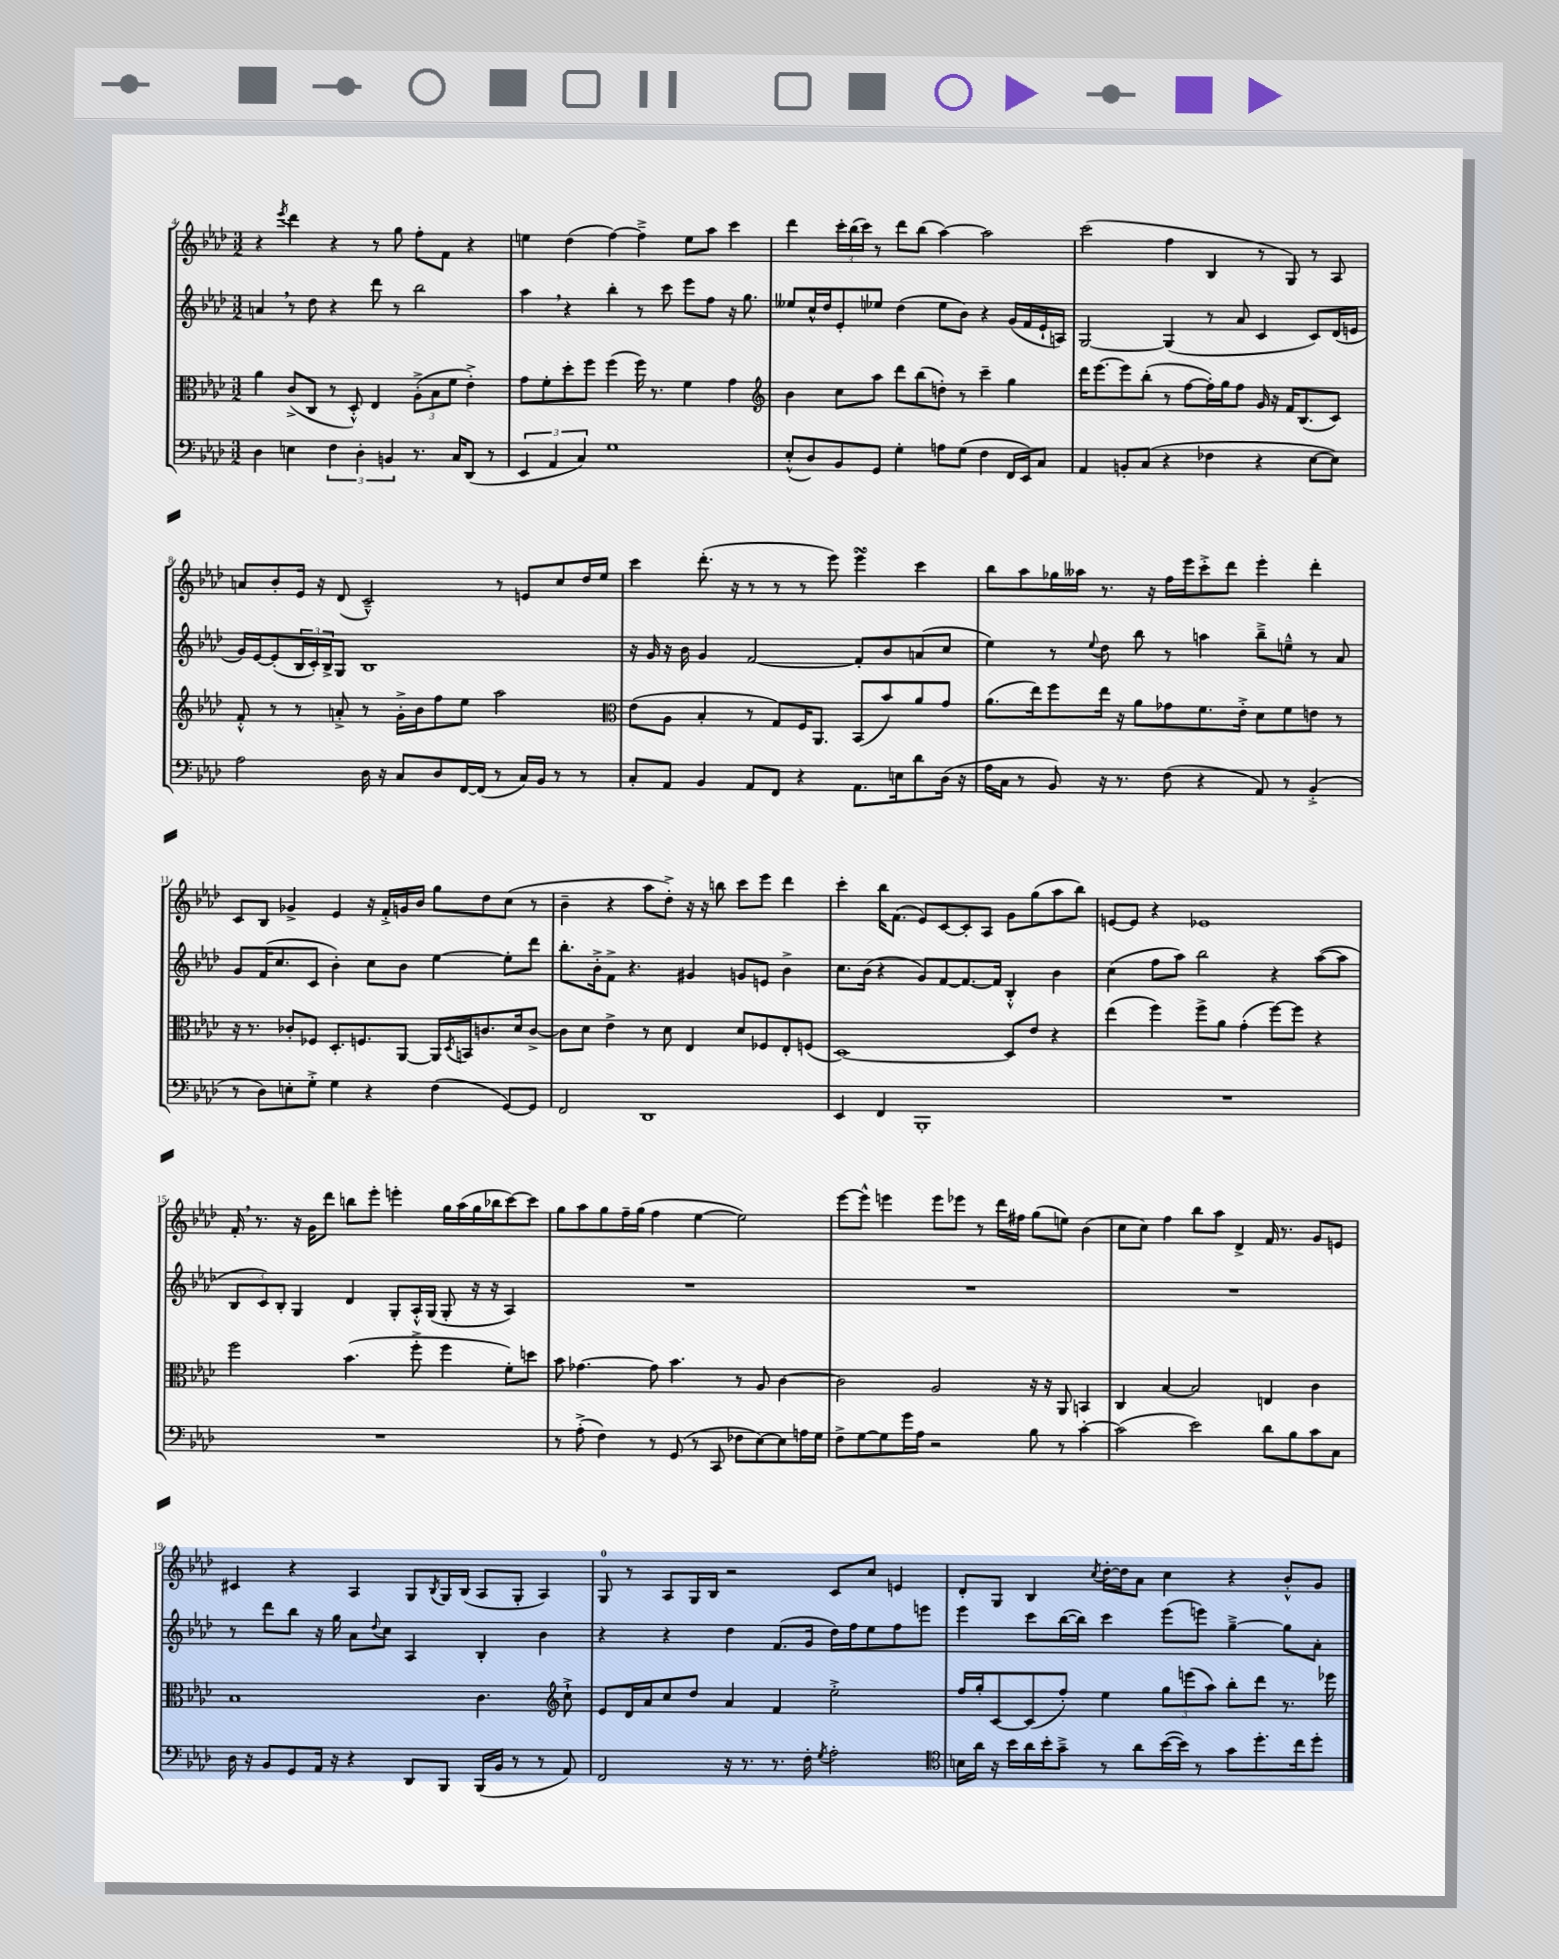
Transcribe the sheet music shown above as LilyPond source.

<<
\new StaffGroup <<
\new Staff = "s0" {
    \clef treble \key aes \major \numericTimeSignature \time 3/2
    r4 \acciaccatura { ees'''8 } des'''4 r4 r8 g''8 f''8-. f'8 r4 |
    e''4 des''4( f''4~) f''4---> e''8 aes''8 c'''4 |
    des'''4 \tuplet 3/2 { c'''16-. bes''16( c'''16) } r8 des'''8 bes''8( aes''4~) aes''2 |
    c'''2( f''4 bes4 r8 g8) r8 aes8 |
    a'8 bes'8-. ees'16 r16 des'8( c'2---^) r8 e'8 c''8 des''16 ees''16 |
    c'''4 des'''8.-.( r16 r8 r8 r8 ees'''8) ees'''4\turn c'''4 |
    bes''8 aes''8 ges''16 aeses''16 r8. r16 f''16 ees'''16 c'''8-.-> des'''8 ees'''4-. des'''4-. |
    c'8 bes8 ges'4-> ees'4 r16 f'16-.-> g'16 bes'16 g''8 des''8 c''8( r8 |
    bes'4-- r4 aes''8 des''8-.->) r16 r16 b''8 c'''8 ees'''8 des'''4 |
    c'''4-. bes''16 f'8.( ees'8) c'8~ c'8-. aes8 g'8 g''8( aes''8 bes''8) |
    e'8~ e'8 r4 ees'1 |
    f'16-. \breathe r8. r16 g'16 des'''8 b''8 ees'''8-. e'''4-. g''16 aes''16( g''16 bes''16 c'''8~) c'''8 |
    g''8 aes''8 g''8 f''16-- g''16( f''4 ees''4~ ees''2) |
    ees'''8~ ees'''8-^ e'''4 e'''8 ees'''8 r8 des'''16 fis''16 g''8( e''8) bes'4( |
    c''8 c''8) f''4 bes''8 aes''8 des'4-> f'16 r8. g'8 e'8 |
    cis'4 r4 aes4 g8 \acciaccatura { bes8 } g16 bes16( aes8 g8-. aes4) |
    g8-0 r8 aes8 g16 bes16 r2 c'8 c''8 e'4 |
    des'8-. g8 bes4 \acciaccatura { c''8 } des''16~-. des''16 aes'8 c''4 r4 bes'8-.-^ g'8 \bar "|." |
}
\new Staff = "s1" {
    \clef treble \key aes \major \numericTimeSignature \time 3/2
    a'4 \breathe r8 des''8 r4 des'''8 r8 bes''2 |
    aes''4 \breathe r4 bes''4-. r8 c'''8 ees'''8 f''8 r16 g''8. |
    eeses''8 c''16-^ des''16 ees'8-. ees''8 des''4( ees''8 bes'8) r4 g'16( f'16 ees'16-! a16) |
    g2~ g4( r8 aes'8 c'4 c'8) des'16( e'16 |
    g'16) ees'16~ ees'8-.( \tuplet 3/2 { bes16 c'16-.) bes16-> } g8 bes1 |
    r16 g'16 r16 bes'16 g'4 f'2~ f'8-. bes'8 a'8( c''8 |
    ees''4) r8 \appoggiatura { ees''8 } des''8 bes''8 r8 a''4 bes''8---> e''8---^ r8 aes'8 |
    g'8 f'16( c''8. c'8 bes'4-.) c''8 bes'8 ees''4~ ees''8-. des'''8 |
    bes''8.-. bes'16-.-> f'8-> r4. gis'4 g'8 e'8 bes'4-> |
    c''8. bes'16( r4 g'8) f'8~ f'8.~ f'16 bes4-.-^ bes'4 |
    c''4( f''8 aes''8) bes''2 r4 aes''8~( aes''8 |
    \tuplet 3/2 { bes8 c'8) bes8-. } g4 des'4 g8-. aes16-.-^ g16( g8-. r16 r16 aes4) |
    R1. |
    R1. |
    R1. |
    r8 des'''8 bes''8 r16 g''16 aes'8 \appoggiatura { des''8 } c''8 aes4 bes4-. bes'4 |
    r4 r4 des''4 f'8.( g'16 des''16) f''16 ees''8 f''8 e'''8 |
    ees'''4 c'''8 bes''16~( bes''16) c'''4 ees'''8( e'''8) g''4~---> g''8 aes'8-. \bar "|." |
}
\new Staff = "s2" {
    \clef alto \key aes \major \numericTimeSignature \time 3/2
    aes'4 c'8->( c8 r8 des8-.-^) ees4 \tuplet 3/2 { aes8-.->( bes8 f'8 } ees'4-.->) |
    g'8 f'8-. des''8-. f''8 f''4( f''16) r8. f'4 g'4 |
    \clef treble bes'4 c''8 aes''8 des'''8 bes''8( d''8-.) r8 c'''4-- g''4 |
    des'''16 ees'''8.~ ees'''8 bes''8-.( r8 f''8~ f''16-.) g''16 f''8 g'16 r16 f'16 bes8.( c'8) |
    f'8-.-^ r8 r8 a'8-.-> r8 g'16-.-> bes'16 f''8 ees''8 aes''2 |
    \clef alto ees'8( aes8 bes4-. r8 g8) f16 aes,8. bes,8( bes'8) aes'8 g'8 |
    aes'8.( ees''16) f''8 ees''16 r16 aes'8 ges'8 f'8. ees'16-.-> des'8 f'8 e'8 r8 |
    r16 r8. ces'8-. fes8 des8.-. f8. aes,8~ aes,16 \acciaccatura { des8 } b,16 c'8. des'16 c'8~-> |
    c'8 des'8 ees'4-> r8 des'8 ees4 des'8 fes8 ees8-. f8( |
    des1~) des8 ees'8 r4 |
    ees''4( f''4) f''8-> aes'8 g'4-.( f''8~) f''8 r4 |
    f''2 bes'4.( f''8-.-> f''4 f'8-.) d''8 |
    bes'8 ges'4.~ ges'8 bes'4. r8 aes8 c'4~ |
    c'2 aes2 r16 r16 aes,8 b,4 |
    c4 bes4~ bes2 e4 c'4 |
    bes1 c'4. \clef treble c''8-!-> |
    ees'8 des'16 aes'16 c''8 des''8 aes'4 f'4 ees''2-.-> |
    f''16 g''16-. c'8~ c'8( f''8-.) ees''4 \tuplet 3/2 { g''8 e'''8( aes''8) } bes''8-. des'''8 r8. ees'''16 \bar "|." |
}
\new Staff = "s3" {
    \clef bass \key aes \major \numericTimeSignature \time 3/2
    des4 e4 \tuplet 3/2 { f4 des4-. b,4 } r8. c16 des,8( r8 |
    \tuplet 3/2 { ees,4 aes,4 c4) } g1 |
    ees8-.-^( des8) bes,8 g,8 g4-. a8 g8( f4 f,16 ees,16) c8 |
    aes,4 b,8-. c8( r4 fes4 r4 ees8~ ees8) |
    aes2 des16 r16 c8 des8 f,16~ f,16( r8 c16) bes,16 r8 r8 |
    c8-. aes,8 bes,4 aes,8 f,8 r4 aes,8. e16 des'8 des16( r16 |
    aes16 c16 r8 bes,8) r16 r8. f8( r4 aes,8) r8 bes,4-.->( |
    r8 des8) e8-. g8-.-> g4 r4 f4( g,8~) g,8 |
    f,2 des,1 |
    ees,4 f,4 bes,,1-. |
    R1. |
    R1. |
    r8 aes8-.->( f4) r8 g,8( r8 c,8 fes8 ees8~) ees8 a16 g16 |
    f8-> g8~ g8 g'16 aes16 r2 bes8 r8 c'4~-. |
    c'2( ees'2) des'8 bes8 c'8 c8 |
    des16 r16 bes,8 g,8 aes,16 r16 r4 des,8 bes,,8 bes,,16( bes,16 r8 r8 aes,8) |
    f,2 r16 r8. r8. f16-. \acciaccatura { g8 } aes2-. |
    \clef tenor b16 aes'16 r16 bes'16 aes'16 bes'16-. g'8---> r8 aes'8 bes'16~( bes'16) r8 g'8 des''8.-. c''16 des''8-. \bar "|." |
}
>>
>>
\layout { \context { \Score currentBarNumber = #4 } }
